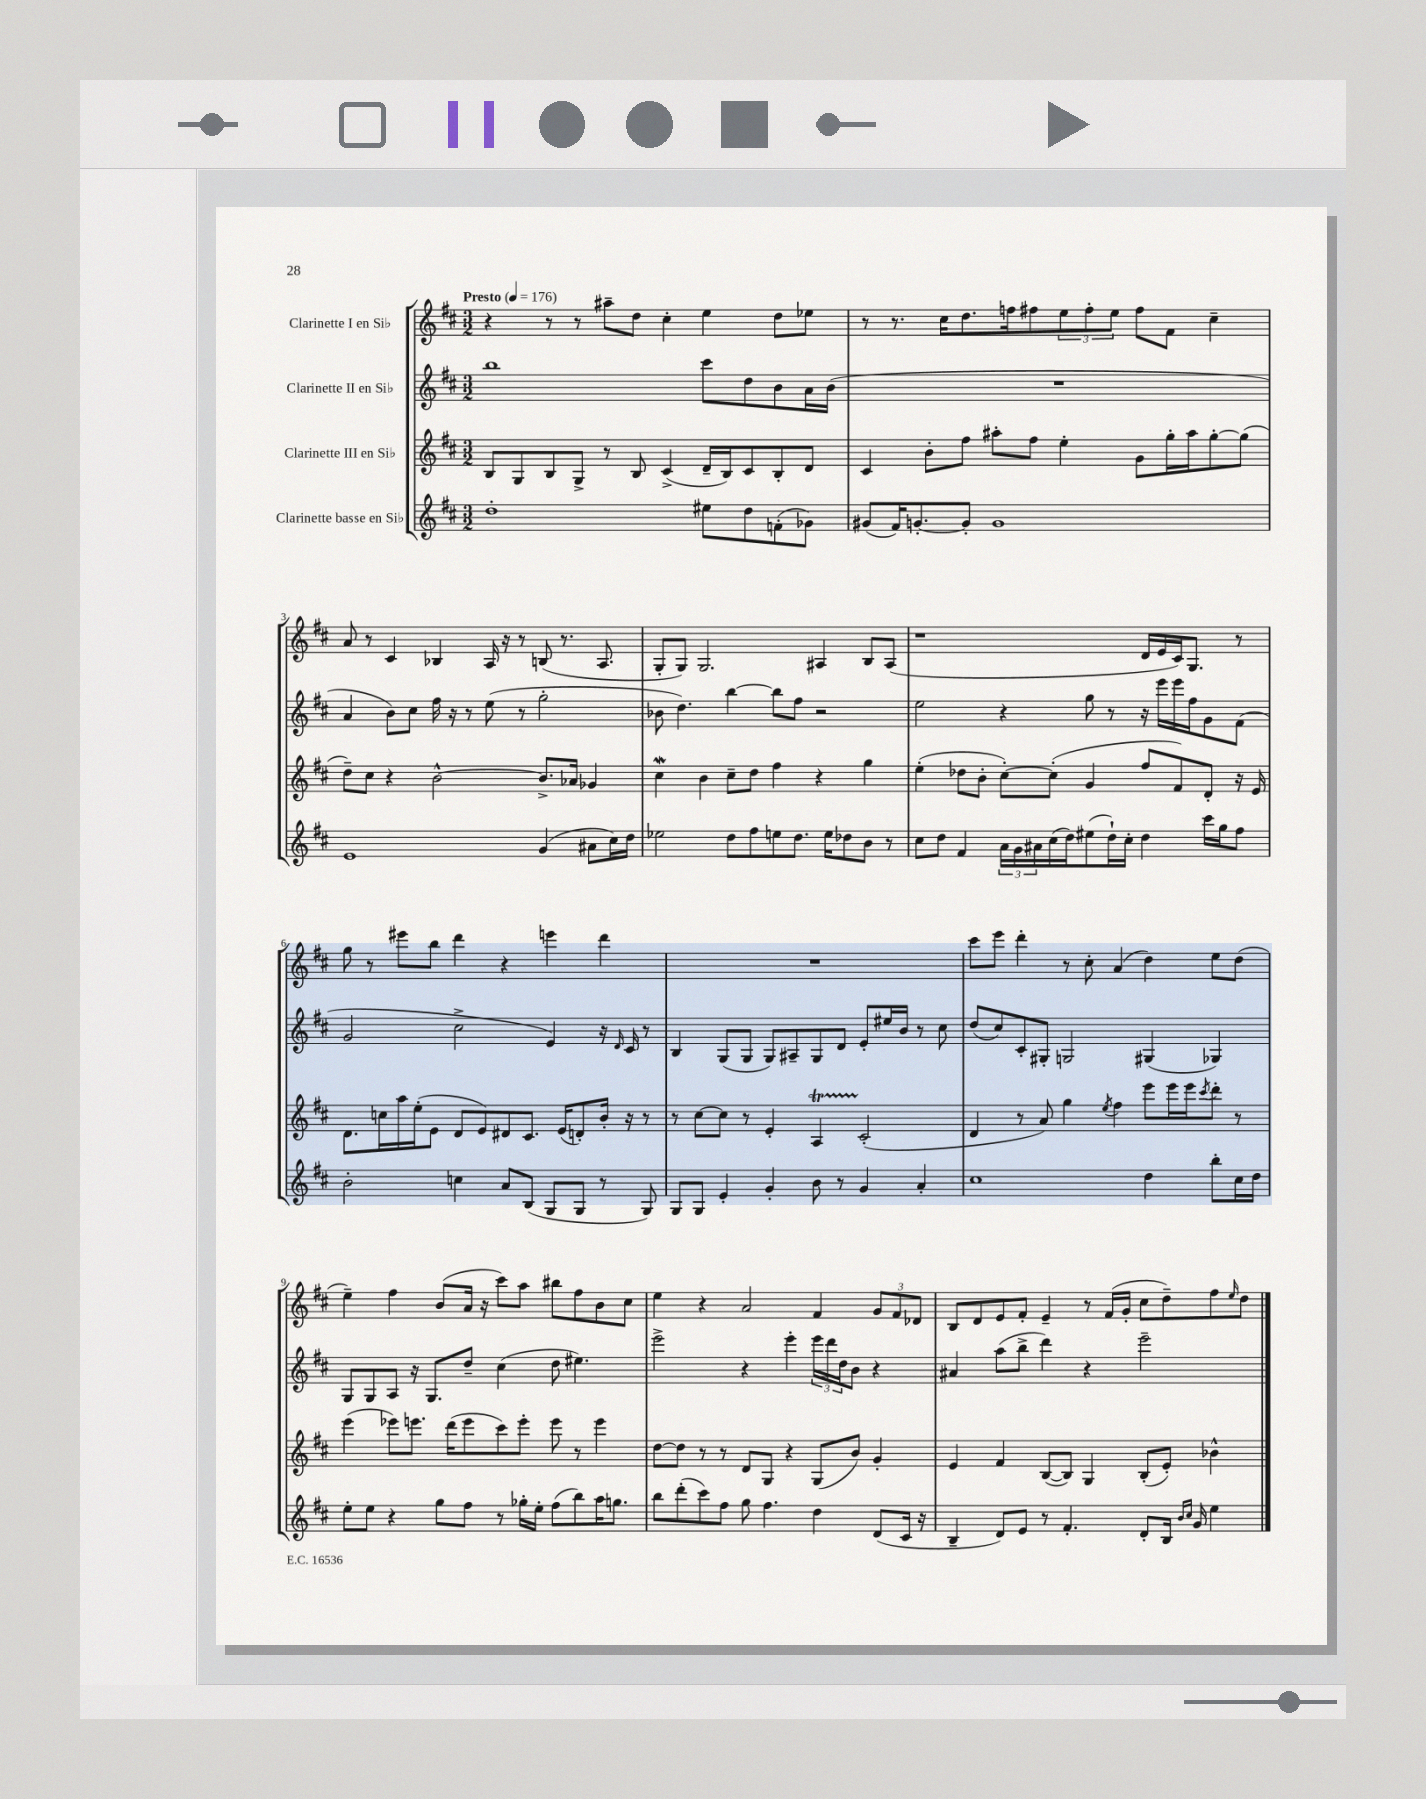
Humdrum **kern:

**kern	**kern	**kern	**kern
*part4	*part3	*part2	*part1
*staff4	*staff3	*staff2	*staff1
*I"Clarinette basse en Si♭	*I"Clarinette III en Si♭	*I"Clarinette II en Si♭	*I"Clarinette I en Si♭
*clefG2	*clefG2	*clefG2	*clefG2
*k[f#c#]	*k[f#c#]	*k[f#c#]	*k[f#c#]
*M3/2	*M3/2	*M3/2	*M3/2
*MM176	*MM176	*MM176	*MM176
=1	=1	=1	=1
!	!	!	!LO:TX:a:B:t=Presto
1dd'	8B/L	1bb	4r
.	8G/	.	.
.	8B/	.	8r
.	8G^/J	.	8r
.	8r	.	8aa#X~\L
.	8B/	.	8dd\J
.	(4c#^/	.	4cc#'\
8ee#X\L	16d~/LL	8ccc#\L	4ee\
.	16B/J)	.	.
8dd\	8c#/	8dd\	.
(8fn'\	8B'/	8b\	8dd\L
8g-X\J)	8d/J	16a\L	8ee-X\J
.	.	(16b\JJ	.
=2	=2	=2	=2
(8g#X/L	4c#/	1.r	8r
16f#/K)	.	.	8.r
[8.gn'/	.	.	.
.	8b'\L	.	.
.	.	.	16cc#\KL
8g'/J]	8ff#\J	.	8.dd\
1g	8aa#X'\L	.	.
.	.	.	16ffn\k
.	8ff#\J	.	8ff#X\
.	4ee'\	.	12ee\
.	.	.	12ff#'\
.	.	.	12ee\J
.	8g\L	.	8ff#\L
.	16gg'\L	.	8f#\J
.	16aa#\J	.	.
.	[8gg'\	.	4cc#~\
.	(8gg\J]	.	.
!!LO:LB:g=z
=3	=3	=3	=3
1e	8dd~\L)	4a/	8a/
.	8cc#\J	.	8r
.	4r	8b\L)	4c#/
.	.	8cc#\J	.
.	[2b^^\	16ff#\	4B-X/
.	.	16r	.
.	.	8r	.
.	.	(8ee\	16A/
.	.	.	16r
.	.	8r	8r
(4g/	8.b^/L]	2gg'\	(8Bn/
.	.	.	8.r
.	16a-X/Jk	.	.
8a#X\L	4g-X/	.	.
.	.	.	8.A/
16cc#\L)	.	.	.
16dd\JJ	.	.	.
=4	=4	=4	=4
2ee-X\	4cc#W\	8b-X\	8G'/L
.	.	4.dd\)	8G/J)
.	4b\	.	2.G/
8dd\L	8cc#~\L	[4bb\	.
8ff#\	8dd\J	.	.
8een\	4ff#\	8bb\L]	.
8.dd\J	.	8ff#\J	.
.	4r	2r	4A#X/
16ee\KL	.	.	.
8dd-X\	.	.	.
8b\J	4gg\	.	8B/L
8r	.	.	(8A#/J
=5	=5	=5	=5
8cc#\L	(4ee'\	2ee\	1r
8dd\J	.	.	.
4f#/	8dd-X\L	.	.
.	8b'\J	.	.
24a\LL	[8cc#'\L)	4r	.
24g\	.	.	.
24a#X\	.	.	.
(16cc#\	(8cc#'\J]	.	.
16dd\J)	.	.	.
(8ee#X\	4g/	8gg\	.
16dd`\L)	.	8r	.
16cc#'\JJ	.	.	.
4dd\	8ff#/L	16r	16d/LL
.	.	16eee\LL	16e/
.	8f#/)	16eee\	16c#/J)
.	.	16ff#\J	8.G/J
16ccc#\LL	8d'/J	8g\	.
16gg\J	.	.	.
8ff#\J	16r	(8f#\J	8r
.	16e/	.	.
!!LO:LB:g=z
=6	=6	=6	=6
2b'\	8.d\L	2g/	8gg\
.	.	.	8r
.	16ccn\L	.	.
.	16aa\	.	8eee#X\L
.	(16ee'\J	.	.
.	8e\J	.	8bb\J
4ccn\	8d/L	2cc#^\	4ddd\
.	8e/)	.	.
8a/L	8d#X/	.	4r
(8B/J	8.c#/J	.	.
8G/L	.	4e/)	4eeen\
.	(16e/KL	.	.
8G/J	8dn'/)	.	.
8r	16b'/Jk	16r	4ddd\
.	.	16qqd/	.
.	16r	16c#/	.
8G/)	8r	8r	.
=7	=7	=7	=7
8G/L	8r	4B/	1.r
8G/J	[8cc#\L	.	.
4e'/	8cc#\J]	(8G/L	.
.	8r	8G/J	.
4g'/	4e'/	8G/L)	.
.	.	8A#X~/	.
8b\	4AT/	8G/	.
8r	.	8d/J	.
4g/	(2c#'/	8e'/L	.
.	.	16ee#X/L	.
.	.	16b/JJ	.
4a'/	.	8r	.
.	.	8cc#\	.
=8	=8	=8	=8
1cc#	4d/	(8dd/L	8ccc#\L
.	.	8cc#/)	8eee\J
.	8r	8c#'/	4ddd'\
.	8a/)	8G#X'/J	.
.	4gg\	2Gn/	8r
.	.	.	8cc#'\
.	8qee/	.	.
.	4ff#\	.	(4a/
4dd\	8eee\L	(4G#X/	4dd\)
.	16eee\L	.	.
.	16eee\J	.	.
.	8qccc#/	.	.
8bb'\L	8ddd'\J	4G-X/)	8ee\L
16cc#\L	8r	.	(8dd\J
16dd\JJ	.	.	.
!!LO:LB:g=z
=9	=9	=9	=9
8ee'\L	(4eee\	8G/L	4ee~\)
8ee\J	.	8G/	.
4r	8eee-X\L)	8A/J	4ff#\
.	8.eeen\J	16r	.
.	.	8.G/L	.
8gg\L	.	.	(8b/L
.	(16ddd\KL	.	.
8ff#\J	8eee\	8dd~/J	16a/Jk
.	.	.	16r
8r	8ccc#\)	(4cc#\	8ccc#\L)
16gg-X'\LL	8eee'\J	.	8aa\J
16ee'\JJ	.	.	.
(8ff#\L	8eee\	8dd\	8bb#X\L
8bb\)	8r	4.ee#X\)	8ff#\
16aa\K	4eee\	.	8b\
8.ggn\J	.	.	.
.	.	.	8cc#\J
=10	=10	=10	=10
8bb\L	[8dd\L	2eee^\	4ee\
(8ddd'\	8dd\J]	.	.
8ccc#\)	8r	.	4r
8ff#\J	8r	.	.
8gg\	8d/L	4r	2a/
4.ff#\	8G/J	.	.
.	4r	4eee'\	.
4dd\	(8G/L	24eee\LL	4f#/
.	.	24ddd\	.
.	.	24dd\J	.
.	8b/J)	8b\J	.
(8d/L	4g'/	4r	12g/L
.	.	.	12f#/
16c#/Jk	.	.	.
.	.	.	12d-X/J
16r	.	.	.
=11	=11	=11	=11
4B~/	4e/	4a#X/	8B/L
.	.	.	8d/
8d/L)	4f#/	(8aa\L	8e/
8e/J	.	8bb^\J	8f#'/J
8r	([8B/L	4ddd\)	4e~/
4.f#'/	8B/J])	.	.
.	4G/	4r	8r
.	.	.	(16f#/LL
.	.	.	16g'/JJ
8d'/L	(8B'/L	2eee~\	8cc#\L
16B/Jk	8e'/J)	.	8dd~\)
16qqb/LL	.	.	.
16qqcc#/JJ	.	.	.
16g/	.	.	.
4ee\	4b-X^^\	.	8ff#\
.	.	.	16qqee/
.	.	.	8dd\J
==	==	==	==
*-	*-	*-	*-
